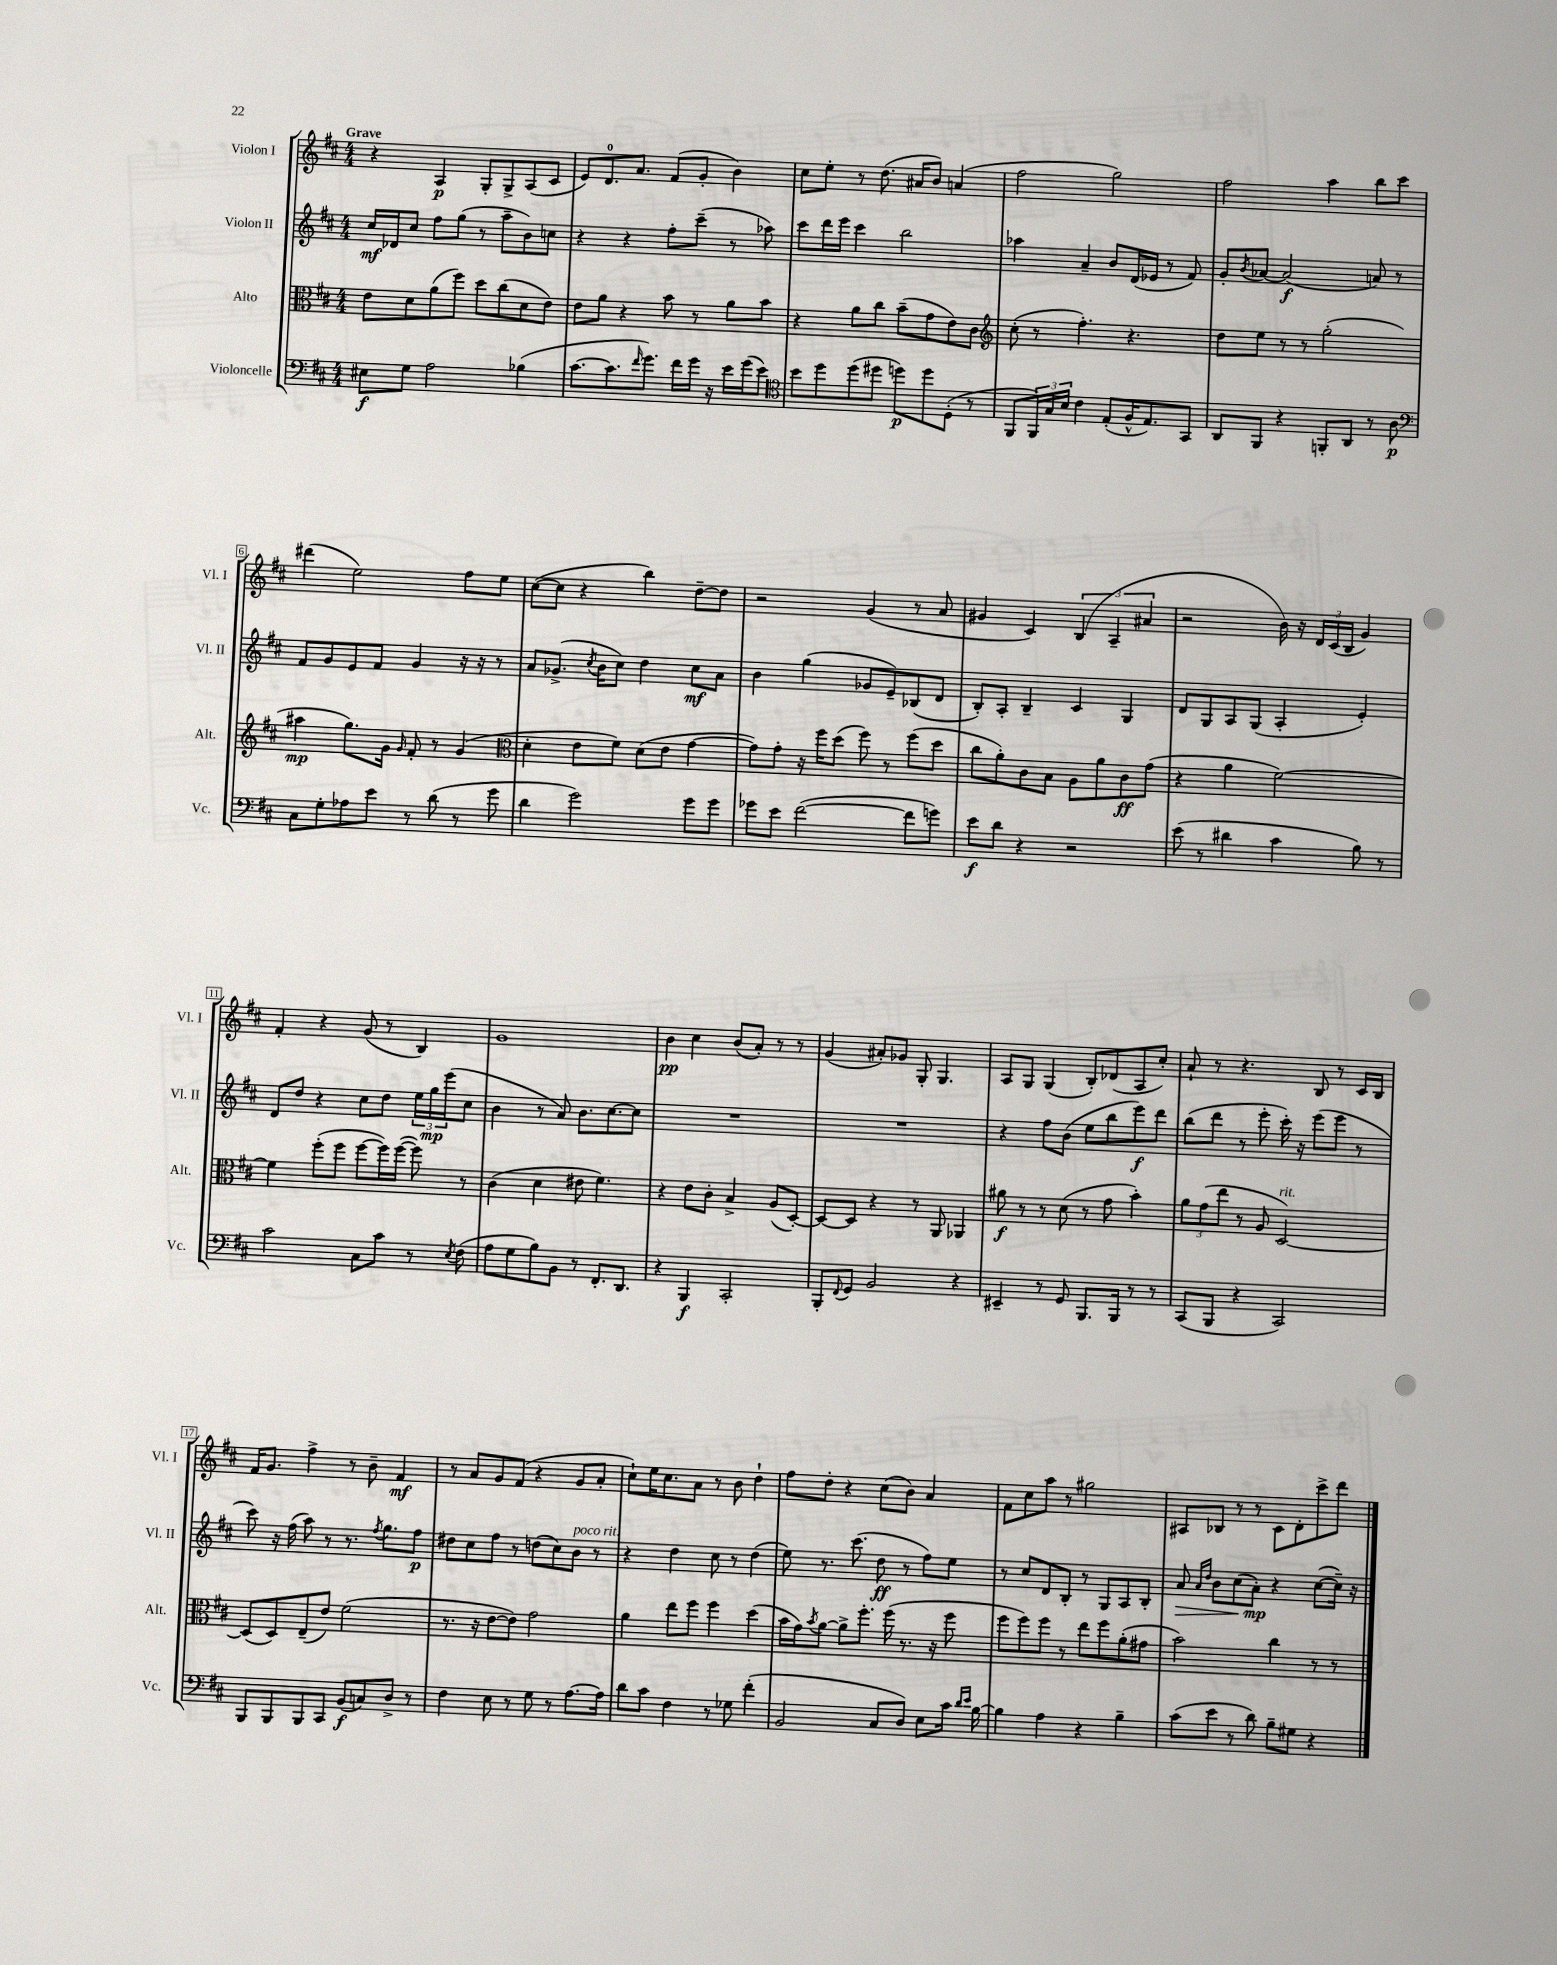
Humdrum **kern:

**kern	**kern	**kern	**kern
*staff4	*staff3	*staff2	*staff1
*clefF4	*clefC3	*clefG2	*clefG2
*k[f#c#]	*k[f#c#]	*k[f#c#]	*k[f#c#]
*M4/4	*M4/4	*M4/4	*M4/4
8E#	8e	16cc#	4r
.	.	16d-	.
8G	8d	8cc#	.
2A	(8a	8ff#	4A
.	8ff#)	(8gg	.
.	8dd	8r	8G'
.	(8cc#	8aa~	8G^
(4B-	8d	8b)	(8A
.	8e)	8cc	8c#
=	=	=	=
[8.c#	8e	4r	8e)
.	8a	.	8.d
8.c#]	.	.	.
.	4r	4r	.
.	.	.	8.a
16qqf#	.	.	.
8.g)	.	.	.
.	8b	8ff#'	(8f#
16f#	.	.	.
16g	8r	(8ccc#~	8g'
16r	.	.	.
16e	8a	8r	4b)
(16g	.	.	.
8e)	8b	8aa-)	.
=	=	=	=
*clefC4	*	*	*
8b	4r	8ccc#	8cc#
8dd	.	16ddd	8ee'
.	.	16eee	.
(8dd	8a	4ccc#	8r
8dd#	8cc#	.	(8.dd
8dd)	(8b~	2bb	.
.	.	.	16a#
8dd	8g	.	8b)
(8D'	8e)	.	(4a
8r	8c#	.	.
=	=	=	=
*	*clefG2	*	*
8FF#	(8cc#'	4aa-	2ff#
24FF#)	8r	.	.
24G	.	.	.
24B	.	.	.
4c#	4.ff#')	4a~	.
(8E'	.	8b	2gg)
16F#^^	4.r	(16d	.
8.E)	.	16e-	.
.	.	8r	.
8GG	.	8f#)	.
=	=	=	=
8AA	8dd	8g'	2ff#
.	.	8qb	.
8FF#	8ee	[8a-	.
4r	8r	(2a-]	.
.	8r	.	.
8FF'	(2gg'	.	4aa
8AA	.	.	.
8r	.	8a)	8bb
8A	.	8r	8ccc#
=	=	=	=
*clefF4	*	*	*
8C#	4aa#	8f#	(4ddd#
8G'	.	8g	.
8A-	8.gg)	8e	2ee)
8e	.	8f#	.
.	16g	.	.
.	16qqg	.	.
8r	8f#'	4g	.
(8d	8r	.	.
8r	(4g	16r	8ff#
.	.	16r	.
8g	.	8r	8ee
=	=	=	=
*	*clefC3	*	*
4d	4d'	8a	([8cc#
.	.	(8.g-^	8cc#]
2g)	8e	.	4r
.	.	8qcc#	.
.	.	16b	.
.	8f#)	8cc#)	.
.	(8d	4dd	4bb)
.	8e	.	.
8g	[4g	8cc#	[8dd~
8g	.	8a	8dd]
=	=	=	=
8g-	8g])	4b	2r
8e	8g'	.	.
([2f#	16r	(4gg	.
.	16ff#	.	.
.	(8dd	.	.
.	8ff#)	8g-	(4g
.	8r	8e~)	.
8f#]	(8ff#	(8B-	8r
8g)	8dd	8d	8a
=	=	=	=
8e	8cc#	8B')	4g#
8d	8a')	8A'	.
4r	8c#	4B~	4c#)
.	8B	.	.
2r	8A	4c#	(6B
.	8a	.	.
.	.	.	6A~
.	8c#	4G	.
.	.	.	6a#
.	(8g	.	.
=	=	=	=
(8e	4r	8d	2r
8r	.	8G	.
4d#	4a	8A	.
.	.	(8G	.
4c#	[2f#)	4A'	16b)
.	.	.	16r
.	.	.	24d
.	.	.	(24c#
.	.	.	24B
8B)	.	4e')	4g)
8r	.	.	.
=	=	=	=
2c#	4f#]	8d	4f#'
.	.	8dd	.
.	(8ff#'	4r	4r
.	8ff#	.	.
8C#	[8ff#	8cc#	(8g
8c#	16ff#])	8dd	8r
.	([16ff#	.	.
8r	8ff#])	24ee	4B)
.	.	24gg	.
.	.	(24eee	.
8qE	.	.	.
(8F#	8r	8cc#	.
=	=	=	=
8A	(4c#	4b	1g
8G	.	.	.
8B)	4d	8r	.
8BB	.	8a)	.
8r	8e#	8.b	.
8.FF#'	4.f#)	.	.
.	.	[8.cc#	.
8.DD	.	.	.
.	.	8cc#]	.
=	=	=	=
4r	4r	1r	4b
4BBB	8e	.	4cc#
.	8c#'	.	.
2CC#'	4B^	.	(8b
.	.	.	8a')
.	(8A	.	8r
.	[8D')	.	8r
=	=	=	=
8BBB'	8D_	1r	(4g
8qqFF#	.	.	.
8GG	8D]	.	.
2BB	4r	.	8a#')
.	.	.	8g-
.	8r	.	8G'
.	8AA	.	4.G
4r	4AA-	.	.
=	=	=	=
4EE#~	8a#	4r	8A
.	8r	.	8G
8r	8r	8ff#	(4G
8GG	(8d	(8b	.
8.BBB	8r	8ee	8B')
.	8g	8bb	(8d-
16BBB	.	.	.
8r	4b')	8eee)	8A
8r	.	8ddd	8cc#')
=	=	=	=
(8CC#	12a	(8bb	8a`
.	(12g	.	.
8BBB	.	8ddd	8r
.	12ee	.	.
4r	8r	8r	4.r
.	8A	8eee'	.
2CC#)	[2D)	16ccc#')	.
.	.	16r	.
.	.	(8eee	8B
.	.	8eee	8r
.	.	8r	16c#
.	.	.	16B
=	=	=	=
8BBB	(8D]	8ccc#)	16f#
.	.	.	8.g
8BBB	8D)	16r	.
.	.	(16ff#	.
8BBB	(8E~	8aa)	4ff#^
8CC#	8e)	8r	.
(8BB	(2f#	8.r	8r
8C)	.	.	8b~
.	.	8qff#	.
.	.	8.gg	.
8D^	.	.	4f#
8r	.	8ff#	.
=	=	=	=
4F#	8.r	8dd#	8r
.	.	8cc#	8a
.	16r	.	.
8E	[8e	8ff#	8g
8r	8e])	8r	(8f#
8G	2g	(8dd	4r
8r	.	8cc#)	.
[8.A	.	8b	8g
.	.	8r	8a'
16A]	.	.	.
=	=	=	=
8d	4a	4r	8cc#`)
8c#	.	.	16ee
.	.	.	8.cc#
4F#	8ee	4dd	.
.	8ff#	.	8a
8r	4ff#	8cc#	8r
8G-	.	8r	8b
(4f#'	(4dd	(4dd	4dd`
=	=	=	=
2BB	16b	8ee)	8ff#
.	16g)	.	.
.	8qb	.	.
.	[8a	8.r	8dd'
.	8a^]	.	4r
.	.	(8.ccc#	.
.	8.ff#'	.	.
8C#	.	8dd	(8cc#
.	(16ff#	.	.
8D)	8.r	8r	8b)
8E	.	8ff#)	4a
.	16r	.	.
16c#	8ff#	8ee	.
16qqd	.	.	.
16qqe	.	.	.
[16B	.	.	.
=	=	=	=
4B]	8ff#	8r	8f#
.	8ff#)	8cc#	8cc#
4A	8ff#	8d	8aa
.	8r	8B'	8r
4r	8ee	8r	2gg#
.	8ff#	8G	.
4B~	(8a'	8A	.
.	8g#	8B'	.
=	=	=	=
(8c#	2b)	8a	8A#
.	.	16qqa	.
.	.	16qqdd	.
8e	.	8b	8B-
8r	.	(8cc#	8r
8d)	.	8a')	8r
8B~	4cc#	4r	8c#
8G#	.	.	8d'
4r	8r	([8cc#	8ccc#^
.	8r	16cc#~])	8ddd
.	.	16r	.
==	==	==	==
*-	*-	*-	*-
